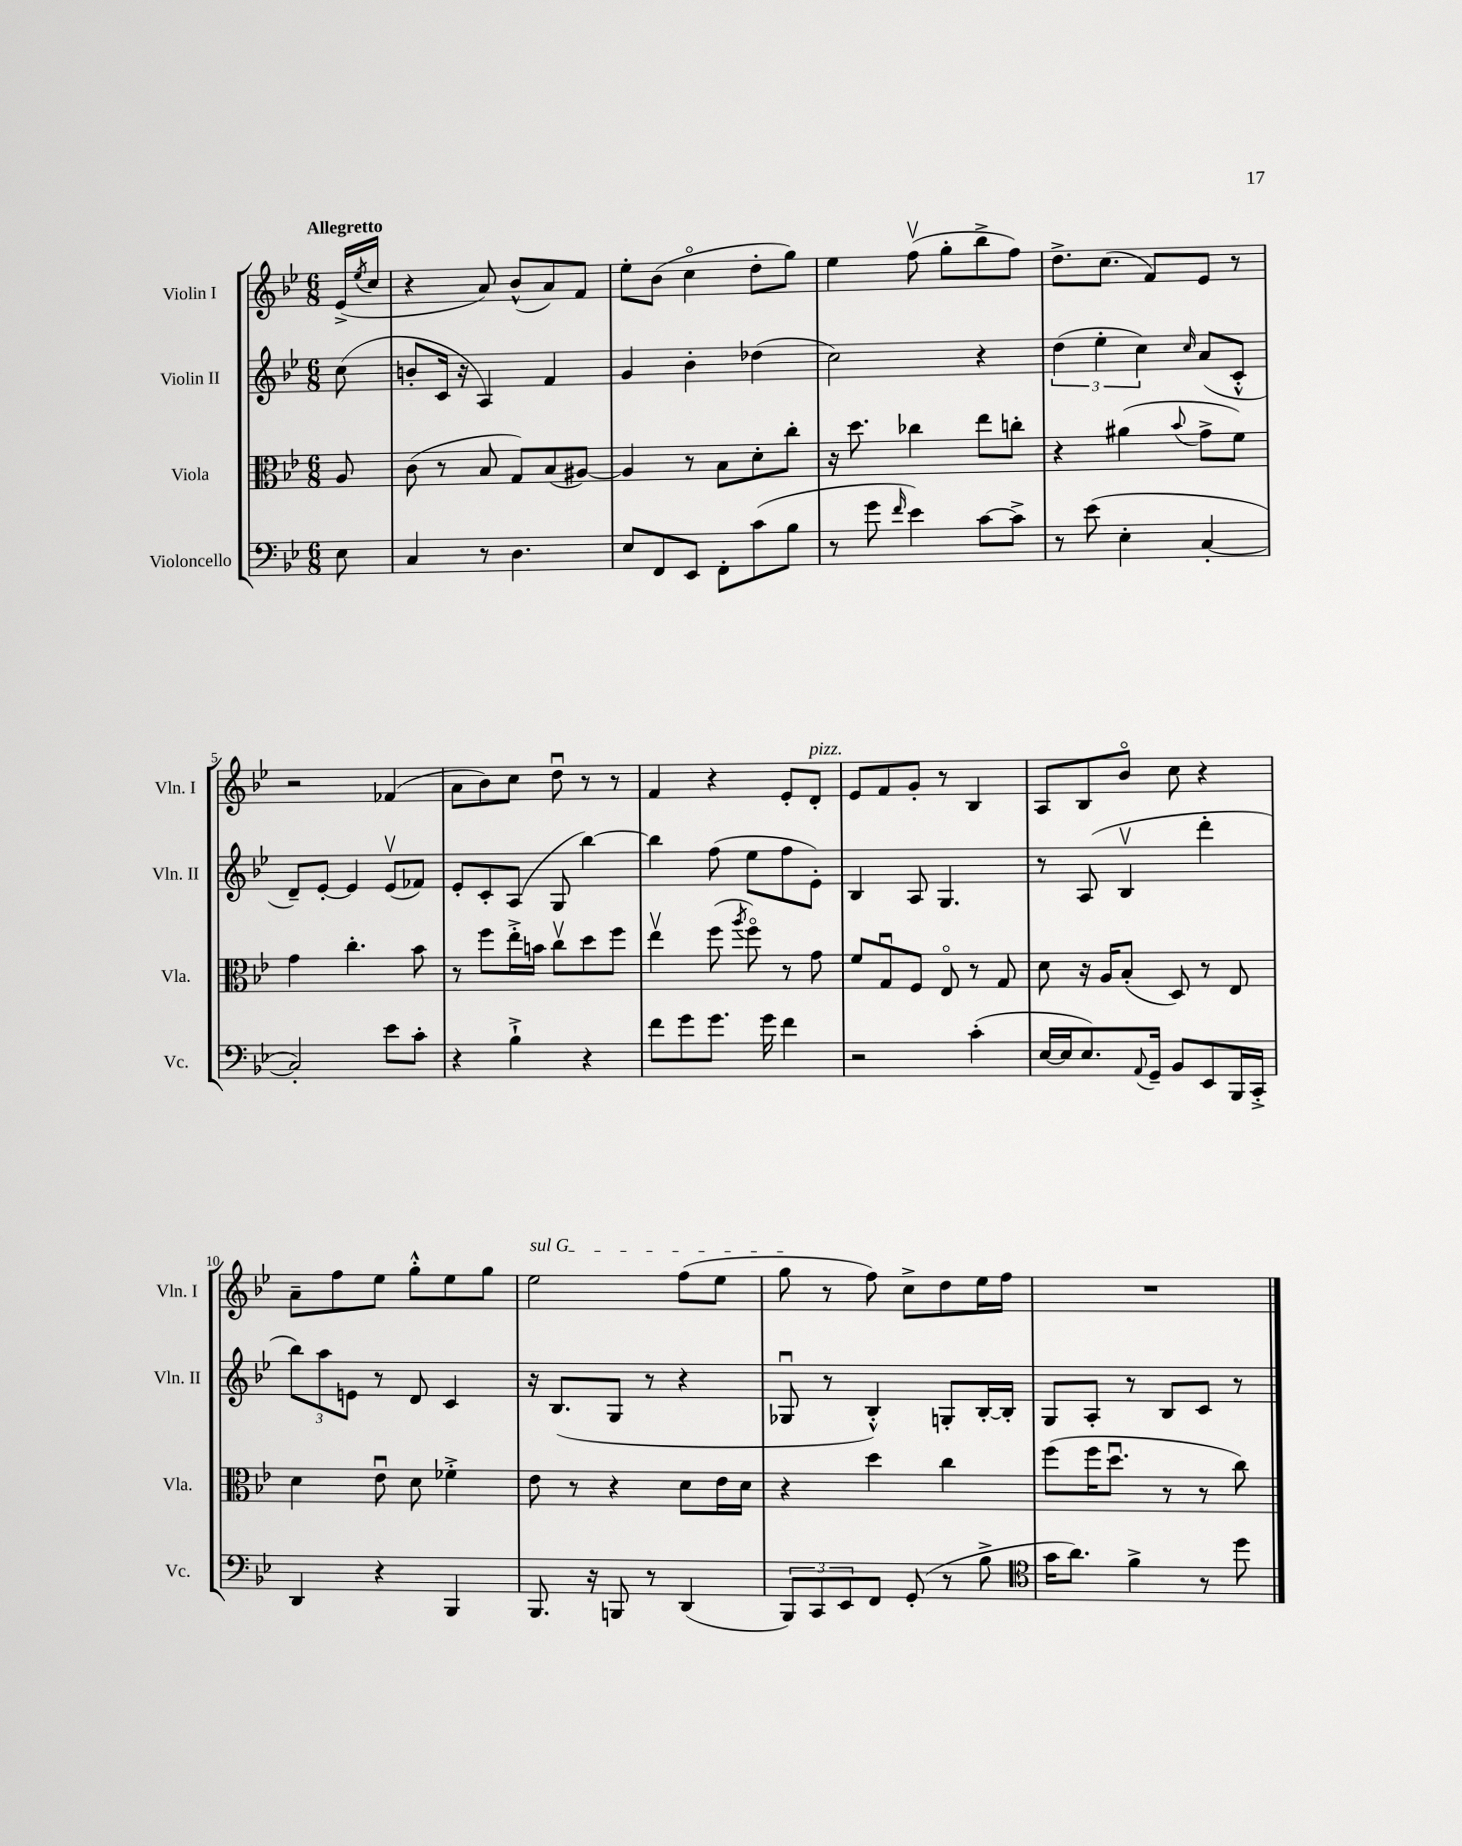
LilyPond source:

<<
\new StaffGroup <<
\new Staff = "s0" \with { instrumentName = "Violin I" shortInstrumentName = "Vln. I" } {
    \clef treble \key bes \major \numericTimeSignature \time 6/8 \partial 8 \tempo "Allegretto"
    ees'16->( \acciaccatura { ees''8 } c''16 |
    r4 a'8) bes'8-^( a'8) f'8 |
    ees''8-. bes'8( c''4\flageolet d''8-. g''8) |
    ees''4 f''8\upbow( g''8-. bes''8-> f''8) |
    d''8.-> c''8.( f'8) ees'8 r8 |
    r2 fes'4( |
    a'8 bes'8) c''8 d''8\downbow r8 r8 |
    f'4 r4 ees'8-. d'8-.^\markup { \italic "pizz." } |
    ees'8 f'8 g'8-. r8 bes4 |
    a8 bes8 bes'8\flageolet c''8 r4 |
    a'8-- f''8 ees''8 g''8-.-^ ees''8 g''8 |
    \once \override TextSpanner.bound-details.left.text = \markup { \italic "sul G" } ees''2\startTextSpan f''8( ees''8 |
    g''8\stopTextSpan r8 f''8) c''8-> d''8 ees''16 f''16 |
    R2. \bar "|." |
}
\new Staff = "s1" \with { instrumentName = "Violin II" shortInstrumentName = "Vln. II" } {
    \clef treble \key bes \major \numericTimeSignature \time 6/8 \partial 8
    c''8( |
    b'8-. c'16 r16 a4) f'4 |
    g'4 bes'4-. des''4( |
    c''2) r4 |
    \tuplet 3/2 { d''4( ees''4-. c''4) } \grace { c''16 } a'8( c'8-.-^ |
    d'8--) ees'8~-. ees'4 ees'8\upbow( fes'8) |
    ees'8-. c'8-. a8( g8 bes''4~) |
    bes''4 f''8( ees''8 f''8 ees'8-.) |
    bes4 a8 g4. |
    r8 a8( bes4\upbow d'''4-. |
    \tuplet 3/2 { bes''8) a''8 e'8 } r8 d'8 c'4 |
    r16 bes8.( g8 r8 r4 |
    ges8\downbow r8 bes4-.-^) g8-. bes16~-. bes16-. |
    g8 a8-. r8 bes8 c'8 r8 \bar "|." |
}
\new Staff = "s2" \with { instrumentName = "Viola" shortInstrumentName = "Vla." } {
    \clef alto \key bes \major \numericTimeSignature \time 6/8 \partial 8
    a8 |
    c'8( r8 bes8 g8) bes8( ais8~) |
    ais4 r8 bes8 d'8-. c''8-. |
    r16 d''8. ces''4 ees''8 c''8-. |
    r4 ais'4( \appoggiatura { bes'8 } g'8-> f'8) |
    g'4 c''4.-. bes'8 |
    r8 f''8 ees''16-.-> b'16 c''8\upbow d''8 f''8 |
    ees''4\upbow f''8( \acciaccatura { a''8 } f''8\flageolet) r8 g'8 |
    f'8 g8\downbow f8 ees8\flageolet r8 g8 |
    d'8 r16 a16 bes8-.( d8) r8 ees8 |
    d'4 ees'8\downbow d'8 fes'4-.-> |
    ees'8 r8 r4 d'8 ees'16 d'16 |
    r4 d''4 c''4 |
    f''8( f''16 d''8.\downbow r8 r8 c''8) \bar "|." |
}
\new Staff = "s3" \with { instrumentName = "Violoncello" shortInstrumentName = "Vc." } {
    \clef bass \key bes \major \numericTimeSignature \time 6/8 \partial 8
    ees8 |
    c4 r8 d4. |
    ees8 f,8 ees,8 f,8-. c'8( bes8 |
    r8 g'8 \grace { f'16 } ees'4) c'8~ c'8-> |
    r8 ees'8( ees4-. c4~-. |
    c2-.) ees'8 c'8-. |
    r4 bes4-!-> r4 |
    f'8 g'8 g'8. g'16 f'4 |
    r2 c'4-.( |
    ees16~ ees16 ees8.) \appoggiatura { a,8 } g,16-- bes,8 ees,8 bes,,16 c,16-.-> |
    d,4 r4 bes,,4 |
    bes,,8. r16 b,,8 r8 d,4( |
    \tuplet 3/2 { bes,,8) c,8 ees,8 } f,8 g,8-.( r8 bes8-> |
    \clef tenor g'16 a'8.) f'4-> r8 d''8 \bar "|." |
}
>>
>>
